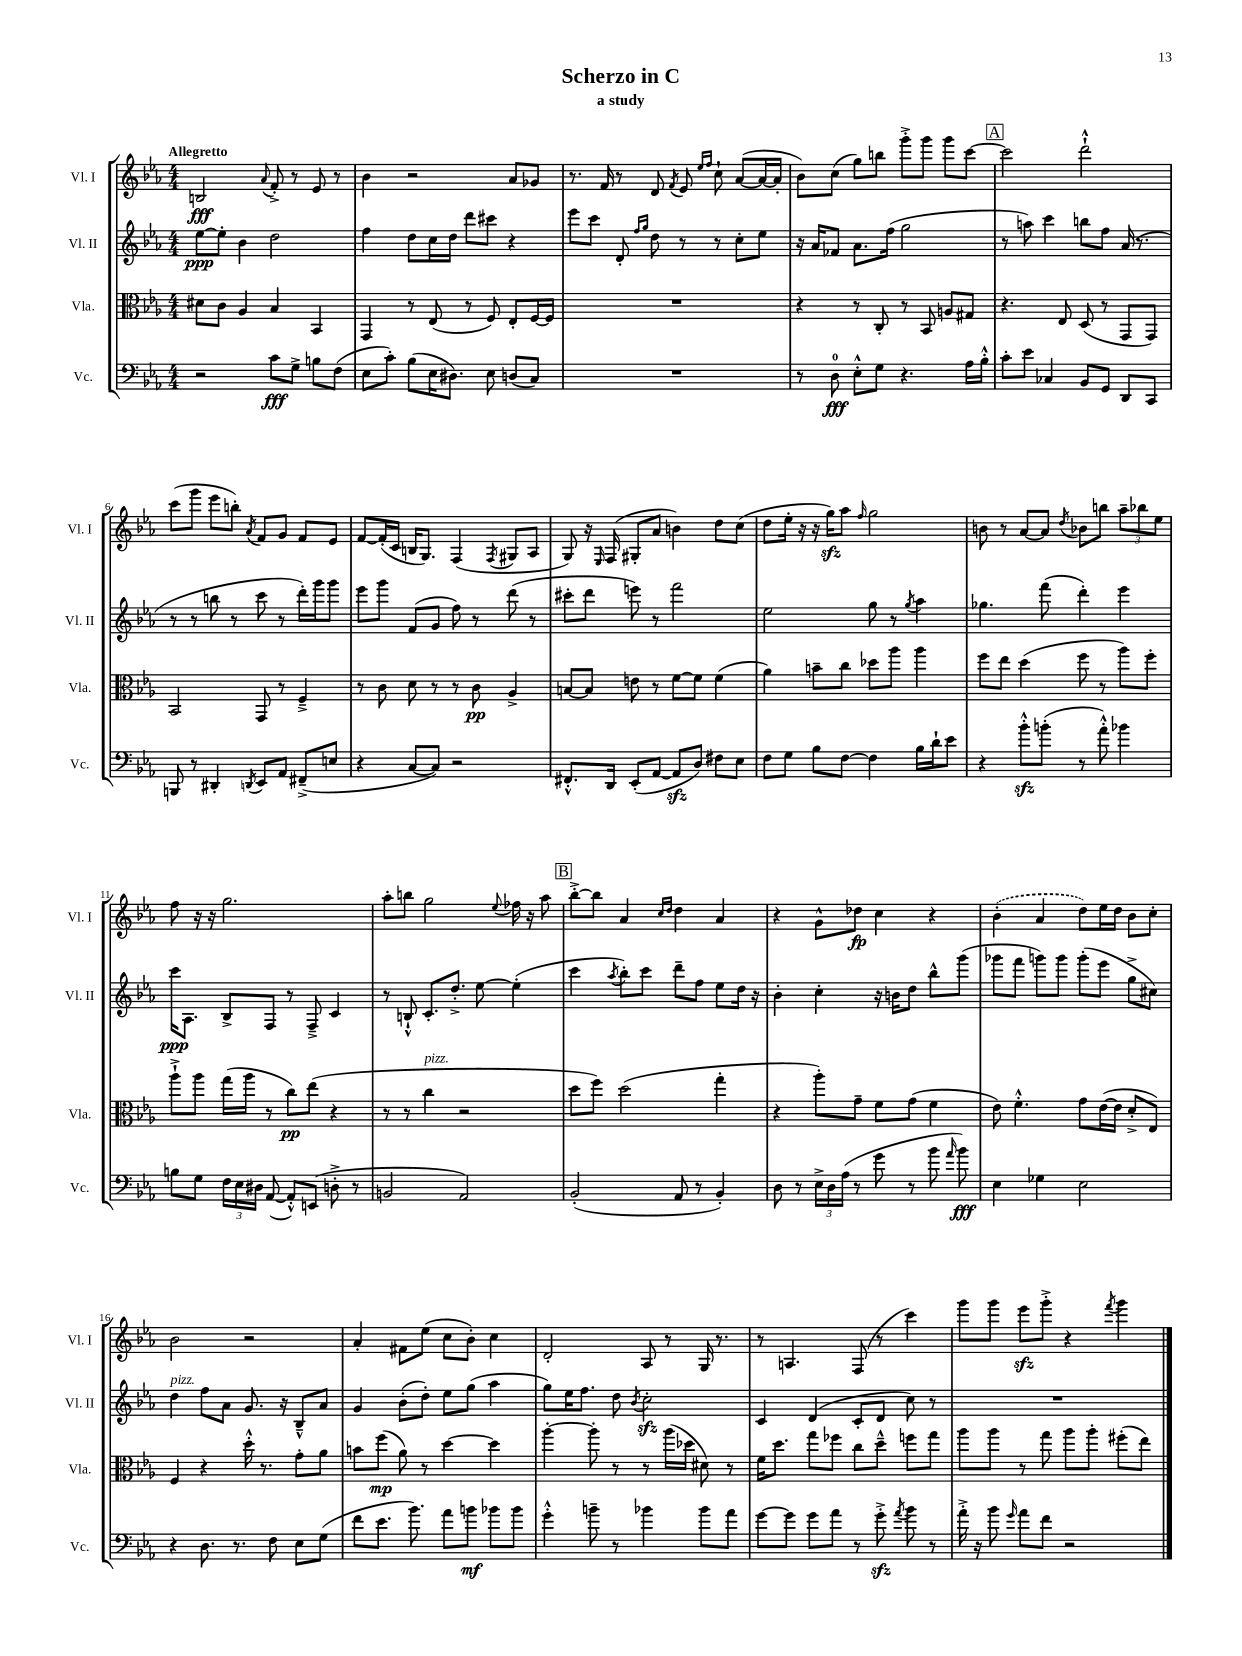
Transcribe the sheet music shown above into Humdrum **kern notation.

**kern	**dynam	**kern	**dynam	**kern	**dynam	**kern	**dynam
*part4	*part4	*part3	*part3	*part2	*part2	*part1	*part1
*staff4	*staff4	*staff3	*staff3	*staff2	*staff2	*staff1	*staff1
*I"Vc.	*	*I"Vla.	*	*I"Vl. II	*	*I"Vl. I	*
*I'Vc.	*	*I'Vla.	*	*I'Vl. II	*	*I'Vl. I	*
*clefF4	*	*clefC3	*	*clefG2	*	*clefG2	*
*k[b-e-a-]	*	*k[b-e-a-]	*	*k[b-e-a-]	*	*k[b-e-a-]	*
*M4/4	*	*M4/4	*	*M4/4	*	*M4/4	*
=1	=1	=1	=1	=1	=1	=1	=1
!	!	!	!	!	!	!LO:TX:a:B:t=Allegretto	!
2r	.	8d#X\L	.	[8ee-\L	ppp	2Bn/	fff
.	.	8c\J	.	8ee-'\J]	.	.	.
.	.	4A-/	.	4b-\	.	.	.
.	.	.	.	.	.	8qqa-/	.
8c\L	fff	4B-/	.	2dd\	.	8f'^/	.
8G^\J	.	.	.	.	.	8r	.
8Bn\L	.	4BB-/	.	.	.	8e-/	.
(8F\J	.	.	.	.	.	8r	.
=2	=2	=2	=2	=2	=2	=2	=2
8E-\L	.	4GG/	.	4ff\	.	4b-\	.
8c'\J)	.	.	.	.	.	.	.
(8B-\L	.	8r	.	8dd\L	.	2r	.
16E-\K	.	(8E-/	.	16cc\L	.	.	.
8.D#X\J)	.	.	.	16dd\JJ	.	.	.
.	.	8r	.	8ddd\L	.	.	.
8E-\	.	8F/)	.	8ccc#X\J	.	.	.
(8Dn/L	.	8E-'/L	.	4r	.	8a-/L	.
8C/J)	.	[16F/L	.	.	.	8g-X/J	.
.	.	16F/JJ]	.	.	.	.	.
=3	=3	=3	=3	=3	=3	=3	=3
1r	.	1r	.	8eee-\L	.	8.r	.
.	.	.	.	8ccc\J	.	.	.
.	.	.	.	.	.	16f/	.
.	.	.	.	8d'/	.	8r	.
.	.	.	.	16qqff/LL	.	.	.
.	.	.	.	16qqgg/JJ	.	.	.
.	.	.	.	8dd\	.	8d/	.
.	.	.	.	.	.	8qf/	.
.	.	.	.	8r	.	8e-/	.
.	.	.	.	.	.	16qqee-/LL	.
.	.	.	.	.	.	16qqff/JJ	.
.	.	.	.	8r	.	8cc`\	.
.	.	.	.	8cc'\L	.	([8a-/L	.
.	.	.	.	8ee-\J	.	16a-/L_	.
.	.	.	.	.	.	16a-'/JJ]	.
=4	=4	=4	=4	=4	=4	=4	=4
8r	.	4r	.	16r	.	8b-\L)	.
.	.	.	.	16a-/KL	.	.	.
8D\	fff	.	.	8f-X/J	.	(8cc\J	.
8E-'^^\L	.	8r	.	8.a-\L	.	8gg\L)	.
8G\J	.	8C'/	.	.	.	8bbn\J	.
.	.	.	.	(16ff\Jk	.	.	.
4.r	.	8r	.	2gg\	.	8ggg'^\L	.
.	.	8BB-/	.	.	.	8ggg\J	.
.	.	8An/L	.	.	.	8ggg\L	.
16A-\LL	.	8G#X/J	.	.	.	[8ccc\J	.
16B-'^^\JJ	.	.	.	.	.	.	.
!!LO:REH:place=s1:t=A
=5	=5	=5	=5	=5	=5	=5	=5
8c'\L	.	4.r	.	8r	.	2ccc\]	.
8e-\J	.	.	.	8aan\)	.	.	.
4C-X/	.	.	.	4ccc\	.	.	.
.	.	8E-/	.	.	.	.	.
8BB-/L	.	(8D/	.	8bbn\L	.	2ddd`^^\	.
8GG/J	.	8r	.	8ff\J	.	.	.
8DD/L	.	8GG/L	.	(16a-/	.	.	.
.	.	.	.	8.r	.	.	.
8CC/J	.	8GG/J)	.	.	.	.	.
!!LO:LB:g=z
=6	=6	=6	=6	=6	=6	=6	=6
8BBBn/	.	2BB-/	.	8r	.	(8ccc\L	.
8r	.	.	.	8r	.	8ggg\J	.
4DD#X'/	.	.	.	8bbn\	.	8eee-\L	.
.	.	.	.	8r	.	8bbn'\J)	.
8qDDn/	.	.	.	.	.	8qa-/	.
8EE-/L	.	8GG/	.	8ccc\	.	8f/L	.
8AA-/J	.	8r	.	8r	.	8g/J	.
(8FF#X~^/L	.	4F~^/	.	16ddd'\LL)	.	8f/L	.
.	.	.	.	16ggg\J	.	.	.
8En/J	.	.	.	8ggg\J	.	8e-/J	.
=7	=7	=7	=7	=7	=7	=7	=7
4r	.	8r	.	8eee-\L	.	[8f/L	.
.	.	8c\	.	8ggg\J	.	(16f'/L]	.
.	.	.	.	.	.	16c/JJ	.
[8C/L	.	8d\	.	(8f/L	.	16Bn/KL	.
.	.	.	.	.	.	8.G/J)	.
8C/J])	.	8r	.	8g/J	.	.	.
2r	.	8r	.	8ff\)	.	(4F/	.
.	.	8c\	pp	8r	.	.	.
.	.	.	.	.	.	8qF/	.
.	.	4A-^/	.	(8ddd\	.	8G#X/L	.
.	.	.	.	8r	.	8A-/J	.
=8	=8	=8	=8	=8	=8	=8	=8
8.FF#X'^^/L	.	[8Bn/L	.	8ccc#X'\L	.	8G/)	.
.	.	8B/J]	.	8ddd\J	.	16r	.
.	.	.	.	.	.	16qqE-/	.
16DD/Jk	.	.	.	.	.	(16F/	.
(8EE-'/L	.	8en\	.	8eeen\)	.	8G#X'/L	.
[8AA-/J	.	8r	.	8r	.	8a-/J	.
8AA-zz/L]	.	[8f\L	.	2fff\	.	4bn\)	.
8D/J)	.	8f\J]	.	.	.	.	.
8F#X\L	.	(4f\	.	.	.	8dd\L	.
8E-\J	.	.	.	.	.	(8cc\J	.
=9	=9	=9	=9	=9	=9	=9	=9
8F\L	.	4a-\)	.	2ee-\	.	8dd\L	.
8G\J	.	.	.	.	.	16ee-'\Jk	.
.	.	.	.	.	.	16r	.
8B-\L	.	8bn~\L	.	.	.	16r	.
.	.	.	.	.	.	16ggzz\KL)	.
[8F\J	.	8cc\J	.	.	.	8aa-\J	.
.	.	.	.	.	.	16qqff/	.
4F\]	.	8dd-X\L	.	8gg\	.	2gg\	.
.	.	8aa-\J	.	8r	.	.	.
.	.	.	.	8qgg/	.	.	.
16B-\LL	.	4aa-\	.	4aa-\	.	.	.
16d`\J	.	.	.	.	.	.	.
8e-\J	.	.	.	.	.	.	.
=10	=10	=10	=10	=10	=10	=10	=10
4r	.	8ff\L	.	4.gg-X\	.	8bn\	.
.	.	8ee-\J	.	.	.	8r	.
8b-zz'^^\L	.	(4dd\	.	.	.	[8a-/L	.
(8bn'\J	.	.	.	(8fff\	.	8a-/J]	.
.	.	.	.	.	.	8qdd/	.
8r	.	8ff\	.	4ddd'\)	.	8b-X\L	.
8a-'^^\)	.	8r	.	.	.	8bbn\J	.
4b-X\	.	8aa-\L)	.	4eee-\	.	12aa-~\L	.
.	.	.	.	.	.	12bb-X\	.
.	.	8ff'\J	.	.	.	.	.
.	.	.	.	.	.	12ee-\J	.
!!LO:LB:g=z
=11	=11	=11	=11	=11	=11	=11	=11
8Bn\L	.	8aa-`^\L	.	16ccc\KL	ppp	8ff\	.
.	.	.	.	8.A-\J	.	.	.
8G\J	.	8aa-\J	.	.	.	16r	.
.	.	.	.	.	.	16r	.
24F\LL	.	(16gg\LL	.	8B-^/L	.	2.gg\	.
24E-\	.	.	.	.	.	.	.
.	.	16aa-\JJ	.	.	.	.	.
24D#X\JJ	.	.	.	.	.	.	.
([8AA-/	.	8r	.	8F/J	.	.	.
8AA-'^^/L])	.	8cc\L)	pp	8r	.	.	.
(8EEn/J	.	(8ee-\J	.	8F~^/	.	.	.
8Dn'^\	.	4r	.	4c/	.	.	.
8r	.	.	.	.	.	.	.
=12	=12	=12	=12	=12	=12	=12	=12
2BBn/	.	8r	.	8r	.	8aa-'\L	.
.	.	8r	.	8Bn`^^/	.	8bbn\J	.
!	!	!LO:TX:a:i:t=pizz.	!	!	!	!	!
.	.	4cc\	.	8.c'/L	.	2gg\	.
.	.	.	.	8.dd'^/J	.	.	.
2AA-/)	.	2r	.	.	.	.	.
.	.	.	.	[8ee-\	.	.	.
.	.	.	.	.	.	8qqee-/	.
.	.	.	.	(4ee-'\]	.	16ff-X\	.
.	.	.	.	.	.	16r	.
.	.	.	.	.	.	8aa-\	.
!!LO:REH:place=s1:t=B
=13	=13	=13	=13	=13	=13	=13	=13
(2BB-'/	.	8dd\L	.	4ccc\	.	[8bb-'^\L	.
.	.	8ff\J)	.	.	.	8bb-\J]	.
.	.	.	.	8qaa-/	.	.	.
.	.	(2dd\	.	8bb-'\L)	.	4a-/	.
.	.	.	.	8ccc\J	.	.	.
.	.	.	.	.	.	16qqcc/LL	.
.	.	.	.	.	.	16qqdd/JJ	.
8AA-/	.	.	.	8ddd~\L	.	4dd\	.
8r	.	.	.	8ff\J	.	.	.
4BB-'/)	.	4gg'\	.	8ee-\L	.	4a-/	.
.	.	.	.	16dd\Jk	.	.	.
.	.	.	.	16r	.	.	.
=14	=14	=14	=14	=14	=14	=14	=14
8D\	.	4r	.	4b-'\	.	4r	.
8r	.	.	.	.	.	.	.
24E-^\LL	.	8aa-'\L)	.	4cc'\	.	8g^^\L	.
24D\	.	.	.	.	.	.	.
(24A-\JJ	.	.	.	.	.	.	.
8r	.	8g~\J	.	.	.	8dd-X\J	fp
8g\	.	8f\L	.	16r	.	4cc\	.
.	.	.	.	16bn\KL	.	.	.
8r	.	(8g\J	.	8dd\J	.	.	.
8b-\	.	4f\	.	8bb-^^\L	.	4r	.
16qqa-/	.	.	.	.	.	.	.
8b-\)	fff	.	.	(8ggg\J	.	.	.
=15	=15	=15	=15	=15	=15	=15	=15
4E-\	.	8e-\)	.	8ggg-X\L	.	(4b-'\	.
.	.	4.f'^^\	.	8fff\J	.	.	.
4G-X\	.	.	.	8gggn\L)	.	4a-/	.
.	.	.	.	8ggg\J	.	.	.
2E-\	.	8g\L	.	(8ggg'\L	.	8dd\L)	.
.	.	([16e-\L	.	8eee-\J	.	16ee-\L	.
.	.	16e-\JJ]	.	.	.	16dd\JJ	.
.	.	8d'^/L	.	8gg^\L	.	8b-\L	.
.	.	8E-/J)	.	8cc#X\J)	.	8cc'\J	.
!!LO:LB:g=z
=16	=16	=16	=16	=16	=16	=16	=16
!	!	!	!	!LO:TX:a:i:t=pizz.	!	!	!
4r	.	4F/	.	4dd\	.	2b-\	.
8.D\	.	4r	.	8ff\L	.	.	.
.	.	.	.	8a-\J	.	.	.
8.r	.	.	.	.	.	.	.
.	.	16dd'^^\	.	8.g/	.	2r	.
.	.	8.r	.	.	.	.	.
8F\	.	.	.	.	.	.	.
.	.	.	.	16r	.	.	.
8E-\L	.	8g'\L	.	8B-~^^/L	.	.	.
(8G\J	.	8a-\J	.	8a-/J	.	.	.
=17	=17	=17	=17	=17	=17	=17	=17
8f\L	.	8bn\L	.	4g/	.	4a-'/	.
8.e-\J	.	(8ff\J	mp	.	.	.	.
.	.	8a-\)	.	(8b-'\L	.	8f#X\L	.
8.b-\)	.	.	.	.	.	.	.
.	.	8r	.	8dd'\J)	.	(8ee-\J	.
8a-\L	.	[4dd\	.	8ee-\L	.	8cc\L	.
8bn\J	mf	.	.	(8gg\J	.	8b-'\J)	.
8b-X\L	.	4dd\]	.	4aa-\	.	4cc\	.
8b-\J	.	.	.	.	.	.	.
=18	=18	=18	=18	=18	=18	=18	=18
4g'^^\	.	[4aa-'\	.	8gg\L)	.	2d'/	.
.	.	.	.	16ee-\K	.	.	.
.	.	.	.	8.ff\J	.	.	.
8bn~\	.	8aa-'\]	.	.	.	.	.
8r	.	8r	.	8dd\	.	.	.
.	.	.	.	8qb-/	.	.	.
4b-X\	.	8r	.	2cczz'\	.	8A-/	.
.	.	(16aa-\LL	.	.	.	8r	.
.	.	16dd-X\JJ	.	.	.	.	.
8b-\L	.	8d#X\)	.	.	.	16G/	.
.	.	.	.	.	.	8.r	.
8a-\J	.	8r	.	.	.	.	.
=19	=19	=19	=19	=19	=19	=19	=19
[8g\L	.	16f\KL	.	4c/	.	8r	.
.	.	8.dd\J	.	.	.	.	.
8g\J]	.	.	.	.	.	4.An/	.
8g\L	.	8gg\L	.	(4d/	.	.	.
8a-\J	.	8ff-X\J	.	.	.	.	.
8r	.	8cc\L	.	8c'/L	.	(8F/	.
8gzz'^\	.	8dd~^^\J	.	8d/J	.	8r	.
8qa-/	.	.	.	.	.	.	.
8b-\	.	8ffn\L	.	8cc\)	.	4ccc\)	.
8r	.	8gg\J	.	8r	.	.	.
=20	=20	=20	=20	=20	=20	=20	=20
16a-'^\	.	8aa-\L	.	1r	.	8ggg\L	.
16r	.	.	.	.	.	.	.
8b-\	.	8aa-\J	.	.	.	8ggg\J	.
16qqg/	.	.	.	.	.	.	.
8a-\L	.	8r	.	.	.	8eee-zz\L	.
8f\J	.	8gg\	.	.	.	8ggg'^\J	.
2r	.	8aa-\L	.	.	.	4r	.
.	.	8aa-'\J	.	.	.	.	.
.	.	.	.	.	.	8qfff/	.
.	.	(8ff#X'\L	.	.	.	4ggg\	.
.	.	8ee-\J)	.	.	.	.	.
==	==	==	==	==	==	==	==
*-	*-	*-	*-	*-	*-	*-	*-
